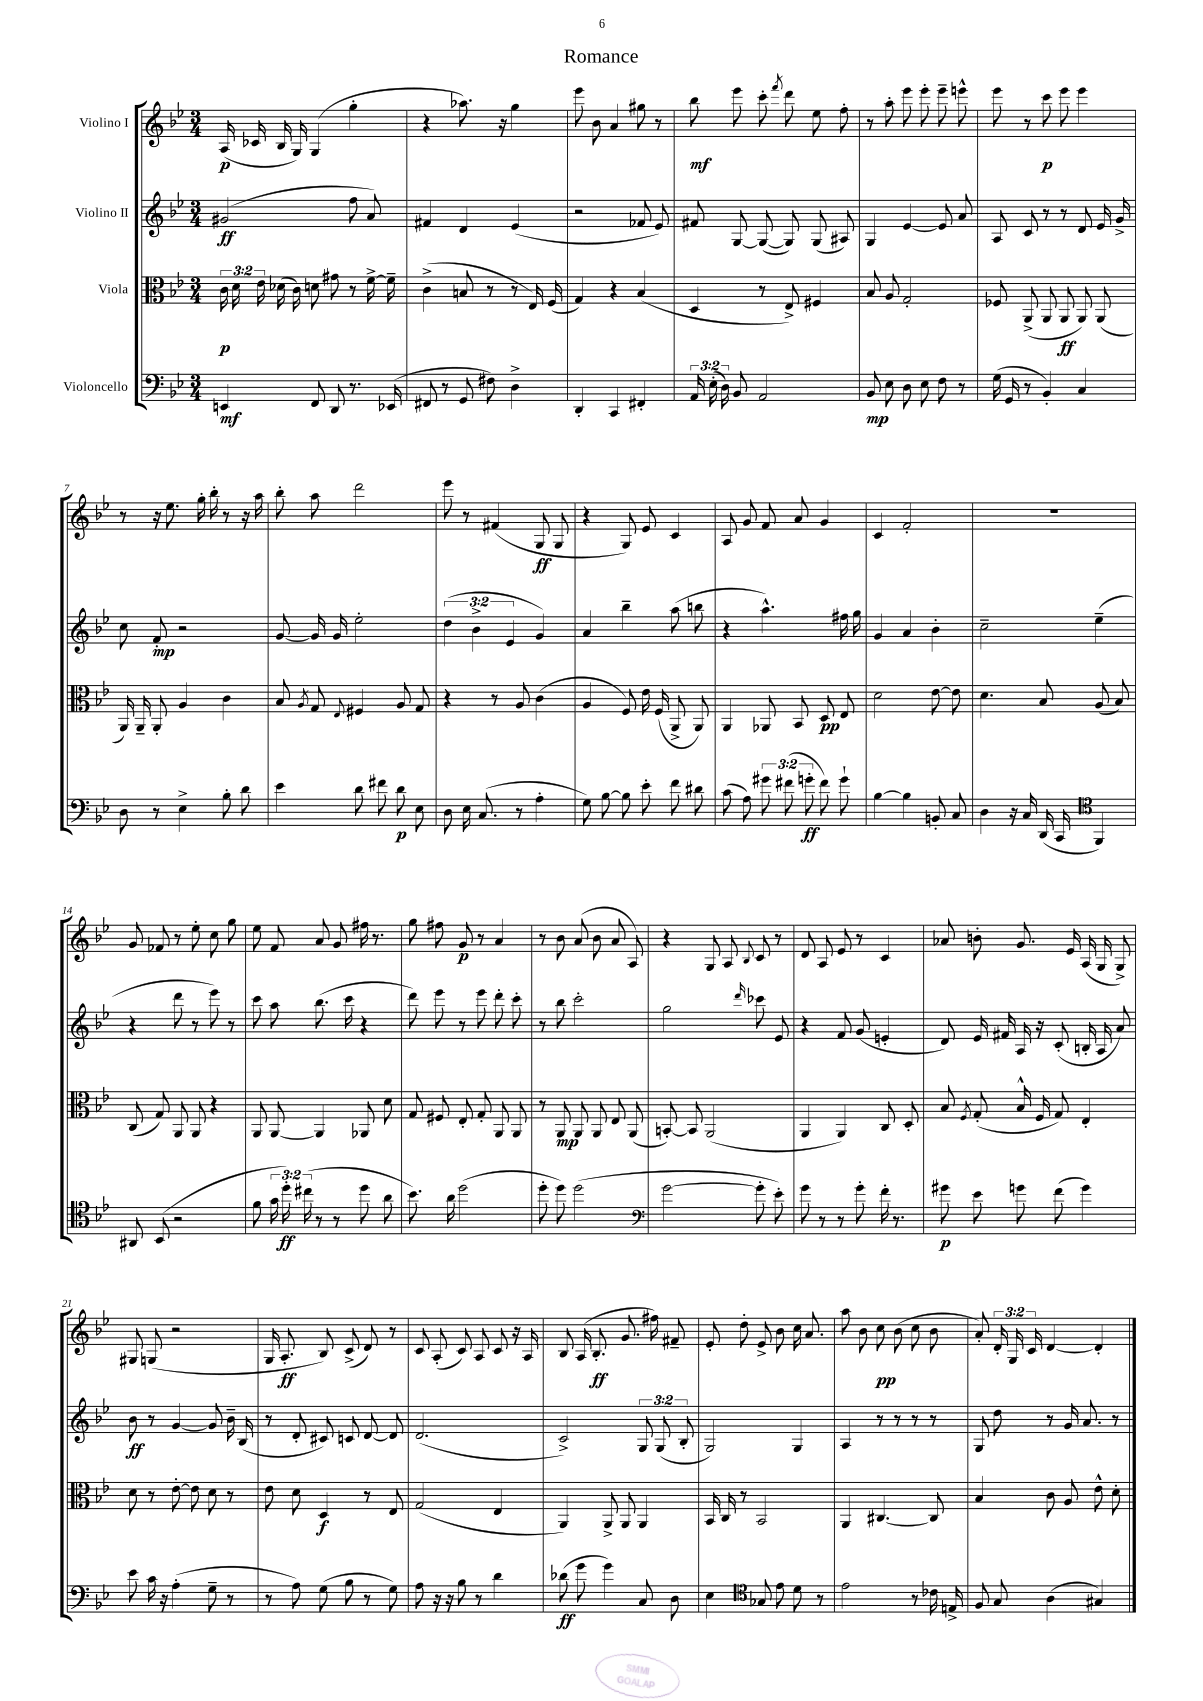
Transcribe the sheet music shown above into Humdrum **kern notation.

**kern	**kern	**kern	**kern
*staff4	*staff3	*staff2	*staff1
*clefF4	*clefC3	*clefG2	*clefG2
*k[b-e-]	*k[b-e-]	*k[b-e-]	*k[b-e-]
*M3/4	*M3/4	*M3/4	*M3/4
4EE/	24c\	(2g#/	(16A/
.	24d\	.	.
.	.	.	16c-/
.	24e-\	.	.
.	(16d-\	.	16B-/
.	16c\)	.	16G/)
8FF/	8d\	.	(4G/
8DD/	8g#\	.	.
8.r	8r	8ff\	4gg'\
.	[16f^\	8a/)	.
(16EE-/	16f~\]	.	.
=	=	=	=
8FF#/	(4c^\	4f#/	4r
8r	.	.	.
8GG/	8B/	4d/	8.aa-\)
8F#\)	8r	.	.
.	.	.	16r
4D^\	8r	(4e-/	4gg\
.	16E-/)	.	.
.	(16F/	.	.
=	=	=	=
4DD'/	4G/)	2r	8eee-\
.	.	.	8b-\
4CC/	4r	.	4a/
4FF#'/	(4B-/	8f-/	8gg#\
.	.	8e-/)	8r
=	=	=	=
24AA/	4D/	8f#/	8bb-\
(24E-'\	.	.	.
24D\)	.	.	.
8BB-/	.	[8G/	8eee-\
2AA/	8r	(8G/_	8ccc'\
.	.	.	8qfff/
.	8E-^/)	8G/])	8ddd\
.	4F#/	(8G/	8ee-\
.	.	8A#/)	8ff'\
=	=	=	=
8BB-/	8B-/	4G/	8r
8E-\	8A/	.	8aa'\
8D\	2G'/	[4e-/	8eee-\
8E-\	.	.	8eee-'\
8F\	.	8e-/]	8eee-~\
8r	.	8a/	8eee^^\
=	=	=	=
(16G\	8F-/	8A/	8eee-\
16GG/	.	.	.
8r	(8AA^/	8c/	8r
4BB-'/)	8AA/	8r	8ccc\
.	8AA/	8r	8eee-\
4C/	8AA/)	8d/	4eee-\
.	(8AA/	16e-/	.
.	.	16g^/	.
=	=	=	=
8D\	16AA/)	8cc\	8r
.	16AA~/	.	.
8r	8AA'/	8f'/	16r
.	.	.	8.ee-\
4E-^\	4A/	2r	.
.	.	.	16gg'\
.	.	.	16bb-'\
8B-'\	4c\	.	8r
8d\	.	.	16r
.	.	.	16aa\
=	=	=	=
4e-\	8B-/	[8g/	8bb-'\
.	8qA/	.	.
.	8G/	16g/]	8aa\
.	.	16g/	.
.	8qqE-/	.	.
8d\	4F#/	2ee-'\	2ddd\
8f#\	.	.	.
8d\	8A/	.	.
8E-\	8G/	.	.
=	=	=	=
8D\	4r	(6dd\	8eee-\
16E-\	.	.	8r
.	.	6b-^\	.
(8.C/	.	.	.
.	8r	.	(4f#/
.	.	6e-/	.
8r	8A/	.	.
4A'\	(4c\	4g/)	8G/
.	.	.	8G/
=	=	=	=
8G\)	4A/	4a/	4r
[8B-\	.	.	.
8B-\]	8F/)	4bb-~\	8G/)
8e-'\	16e-\	.	8e-/
.	(16F/	.	.
8f\	8AA^/	(8aa\	4c/
8d#\	8AA/)	8bb\	.
=	=	=	=
(8c\	4AA/	4r	8A/
8A\)	.	.	8g/
12g#\	8AA-/	4.aa^^\)	8f/
(12f#\	.	.	.
.	8BB-/	.	8a/
12g'\	.	.	.
8f#\)	8D/	.	4g/
8g`\	8E-/	16ff#\	.
.	.	16gg\	.
=	=	=	=
[4B-\	2d\	4g/	4c/
4B-\]	.	4a/	2f'/
8BB'/	[8e-\	4b-'\	.
8C/	8e-\]	.	.
=	=	=	=
4D\	4.d\	2cc~\	2.r
16r	.	.	.
16C/	.	.	.
(16DD/	8B-/	.	.
16CC/	.	.	.
*clefC4	*	*	*
4FF/)	(8A/	(4ee-~\	.
.	8B-/)	.	.
=	=	=	=
8AA#/	(8C/	4r	8g/
(8BB-/	8G/)	.	8f-/
2r	8AA/	8ddd\	8r
.	8AA/	8r	8ee-'\
.	4r	8eee-\)	8cc\
.	.	8r	8gg\
=	=	=	=
8f\	8AA/	8ccc\	8ee-\
24g\	[8AA/	8aa\	8f/
24dd'\)	.	.	.
(24cc#\	.	.	.
8r	4AA/]	(8.bb-\	8a/
8r	.	.	8g/
.	.	16ccc\	.
8dd\	8AA-/	4r	16ff#\
.	.	.	8.r
8a\	8d\	.	.
=	=	=	=
8.b-\)	8G/	8ddd\)	8gg\
.	8F#/	8eee-\	8ff#\
16a\	.	.	.
(2dd\	8E-'/	8r	8g/
.	8G'/	8eee-\	8r
.	8AA/	8ddd'\	4a/
.	8AA/	8ccc'\	.
=	=	=	=
8dd'\	8r	8r	8r
8dd\)	8AA/	8bb-\	8b-\
(2dd\	8AA/	2ccc'\	(8a/
.	8AA/	.	8b-\
.	8E-/	.	8a/
.	(8AA/	.	8A/)
=	=	=	=
*clefF4	*	*	*
[2g\	[8BB'/)	2gg\	4r
.	8BB/]	.	.
.	(2AA/	.	8G/
.	.	.	8A/
.	.	16qqddd/	8qqB-/
8g'\]	.	8ccc-\	8c/
8e-'\)	.	8e-/	8r
=	=	=	=
8g\	4AA/	4r	8d/
8r	.	.	8A/
8r	4AA/)	8f/	8e-/
8g'\	.	(8g/	8r
16f'\	8C/	4e'/	4c/
8.r	.	.	.
.	8D'/	.	.
=	=	=	=
8g#\	8B-/	8d/)	8a-/
.	8qF/	.	.
8e-\	(8G'/	16e-/	8b'\
.	.	16f#/	.
8g\	16B-^^/	16A/	8.g/
.	16F/	16r	.
(8f\	8G/)	(8c'/	.
.	.	.	16e-/
4g\)	4E-'/	16B'/	(16A/
.	.	16A/	16G/
.	.	8a/)	8G^/)
=	=	=	=
8e-\	8d\	8b-\	8G#/
16c\	8r	8r	(8G/
16r	.	.	.
(4A'\	[8e-'\	[4g/	2r
.	8e-\]	.	.
8G~\	8d\	8g/]	.
8r	8r	16b-~\	.
.	.	(16B-/	.
=	=	=	=
8r	8e-\	8r	16G/
.	.	.	8.A'/
8A\)	8d\	8d'/	.
(8G\	4D/	8c#/)	8B-/)
8B-\	.	8c/	(8c^/
8r	8r	[8d/	8d/)
8G\)	8E-/	8d/]	8r
=	=	=	=
8A\	(2G/	(2.d/	8c/
16r	.	.	(8A'/
16r	.	.	.
8B-\	.	.	8c/)
8r	.	.	8A/
4d\	4E-/	.	8c/
.	.	.	16r
.	.	.	16A/
=	=	=	=
(8d-\	4AA/)	2c^/)	8B-/
8g\	.	.	(16A/
.	.	.	8.B-'/
4g\)	8AA^/	.	.
.	8AA/	.	8.g/
8C/	4AA/	12G/	.
.	.	.	16ff#\)
.	.	(12G/	.
8D\	.	.	8f#~/
.	.	12B-'/	.
=	=	=	=
4E-\	16BB-/	2G/)	8e-'/
.	16C/	.	.
.	8r	.	8dd'\
*clefC4	*	*	*
8G-/	2BB-/	.	8e-^/
8e-\	.	.	8b-\
8d\	.	4G/	16cc\
.	.	.	8.a/
8r	.	.	.
=	=	=	=
2e-\	4AA/	4A/	8aa\
.	.	.	8b-\
.	[4.C#/	8r	8cc\
.	.	8r	(8b-\
8r	.	8r	8cc\
16c-\	8C#/]	8r	8b-\
16E^/	.	.	.
=	=	=	=
8F/	4B-/	8G/	8a'/)
8G/	.	8dd\	24d'/
.	.	.	24G/
.	.	.	24c/
(4A\	8c\	8r	[4d/
.	8A/	16g/	.
.	.	8.a/	.
4G#/)	8e-^^\	.	4d'/]
.	8d'\	8r	.
==	==	==	==
*-	*-	*-	*-
